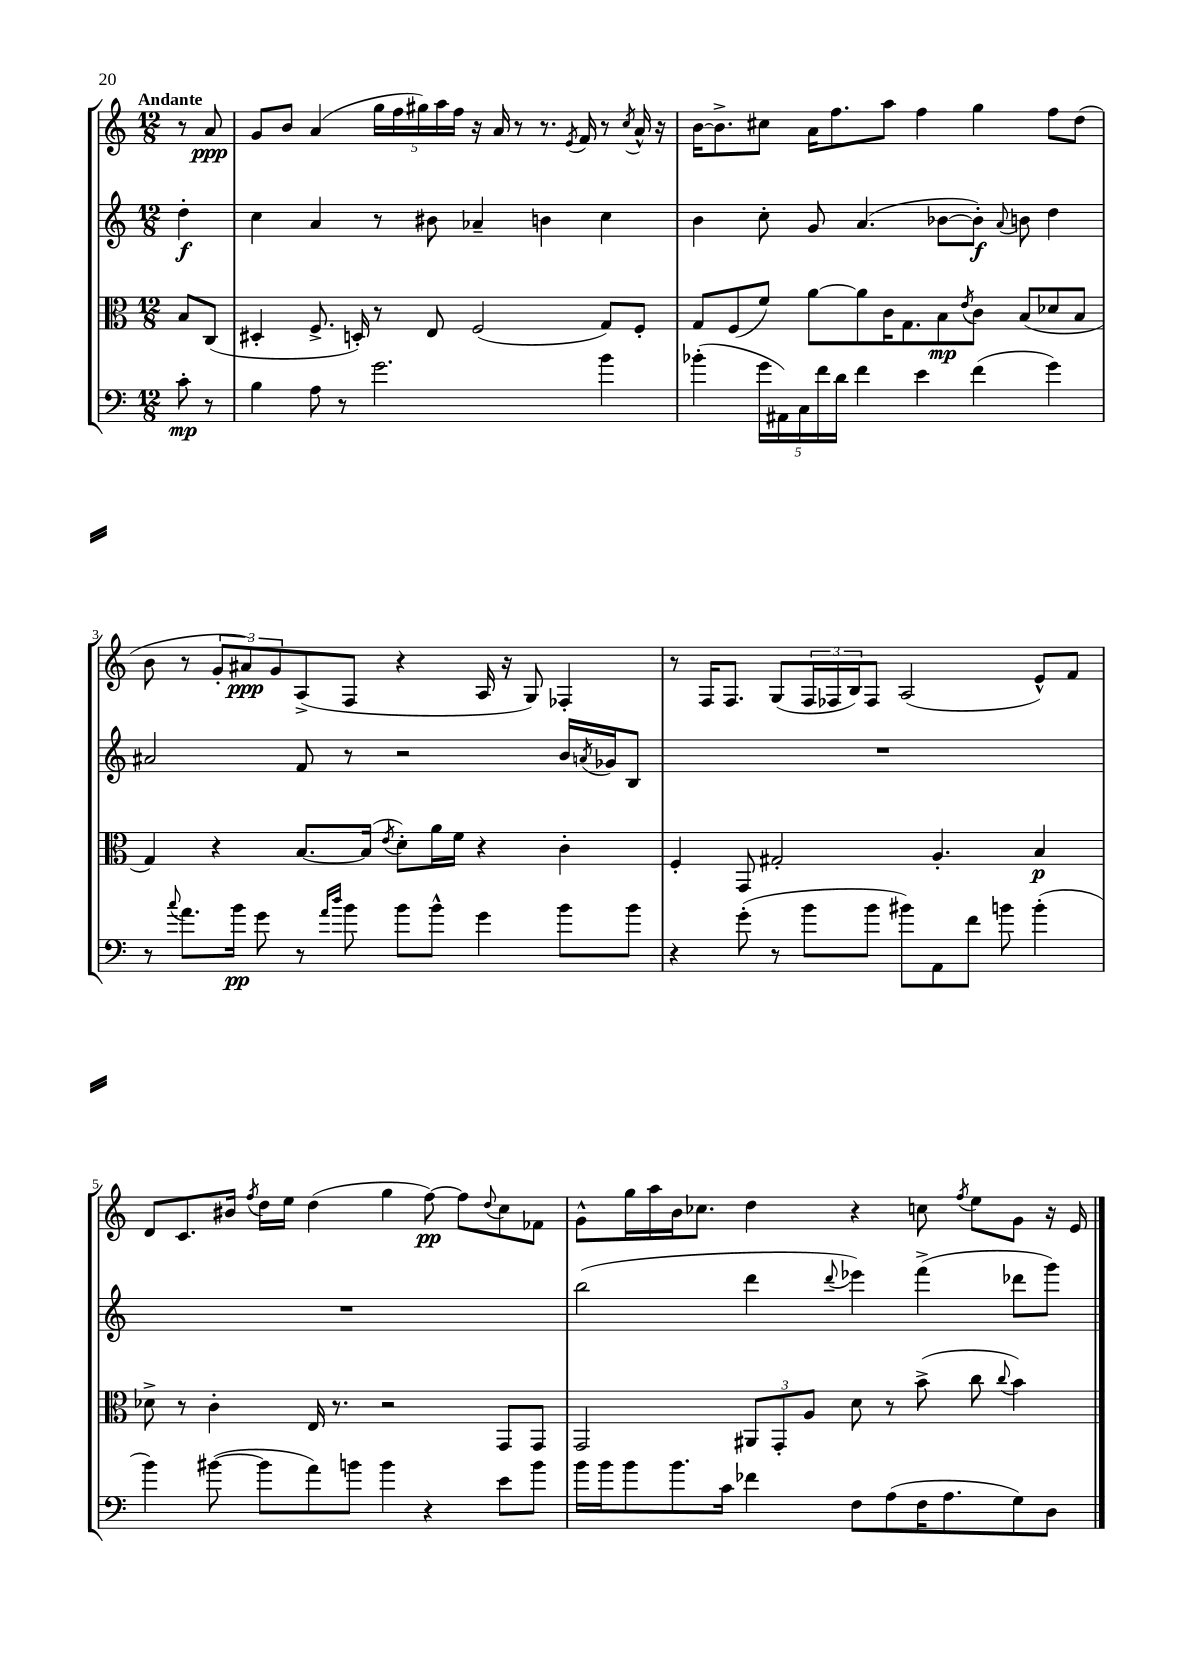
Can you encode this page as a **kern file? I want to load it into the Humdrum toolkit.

**kern	**kern	**kern	**kern
*staff4	*staff3	*staff2	*staff1
*clefF4	*clefC3	*clefG2	*clefG2
*k[]	*k[]	*k[]	*k[]
*M12/8	*M12/8	*M12/8	*M12/8
8c'	8B	4dd'	8r
8r	(8C	.	8a
=	=	=	=
4B	4D#'	4cc	8g
.	.	.	8b
8A	8.F^	4a	(4a
8r	.	.	.
.	16D')	.	.
2.g	8r	8r	20gg
.	.	.	20ff
.	.	.	20gg#)
.	8E	8b#	.
.	.	.	20aa
.	.	.	20ff
.	(2F	4a-~	16r
.	.	.	16a
.	.	.	8r
.	.	4b	8.r
.	.	.	8qe
.	.	.	16f
4b	8G)	4cc	8r
.	.	.	8qcc
.	8F'	.	16a^^
.	.	.	16r
=	=	=	=
(4b-'	8G	4b	[16b
.	.	.	8.b^]
.	(8F	.	.
20g	8f)	8cc'	8cc#
20AA#)	.	.	.
20C	.	.	.
.	[8a	8g	16a
20f	.	.	.
.	.	.	8.ff
20d	.	.	.
4f	8a]	(4.a	.
.	16c	.	8aa
.	8.G	.	.
4e	.	.	4ff
.	8B	[8b-	.
.	8qe	.	.
(4f	8c	8b-'])	4gg
.	.	8qqa	.
.	(8B	8b	.
4g)	8d-	4dd	8ff
.	8B	.	(8dd
=	=	=	=
8r	4G)	2a#	8b
8qqcc	.	.	.
8.a	.	.	8r
.	4r	.	12g'
16b	.	.	.
.	.	.	12a#)
8g	.	.	.
.	.	.	12g
8r	[8.B	8f	(8A^
16qqa	.	.	.
16qqdd	.	.	.
8b	.	8r	8F
.	(16B]	.	.
.	8qe	.	.
8b	8d')	2r	4r
8b^^	16a	.	.
.	16f	.	.
4g	4r	.	16A
.	.	.	16r
.	.	.	8G)
8b	4c'	16b	4F-'
.	.	8qa	.
.	.	16g-	.
8b	.	8B	.
=	=	=	=
4r	4F'	1.r	8r
.	.	.	16F
.	.	.	8.F
(8g'	8GG	.	.
8r	2G#'	.	(8G
8b	.	.	24F
.	.	.	24F-
.	.	.	24B)
8b	.	.	8F-
8b#)	.	.	(2A
8AA	4.A'	.	.
8f	.	.	.
8b	.	.	.
(4b'	4B	.	8e^^)
.	.	.	8f
=	=	=	=
4b)	8d-^	1.r	8d
.	8r	.	8.c
([8b#	4c'	.	.
.	.	.	16b#
.	.	.	8qff
8b#]	.	.	16dd
.	.	.	16ee
8a)	16E	.	(4dd
.	8.r	.	.
8b	.	.	.
4b	2r	.	4gg
4r	.	.	[8ff)
.	.	.	8ff]
.	.	.	8qqdd
8e	8GG	.	8cc
8b	8GG	.	8f-
=	=	=	=
16b	2GG	(2bb	8g^^
16b	.	.	.
8b	.	.	16gg
.	.	.	16aa
8.b	.	.	16b
.	.	.	8.cc-
16c	.	.	.
4f-	12AA#	4ddd	4dd
.	12GG'	.	.
.	12A	.	.
.	.	8qqddd	.
8F	8d	4eee-)	4r
(8A	8r	.	.
16F	(8b^	(4fff^	8cc
8.A	.	.	.
.	.	.	8qff
.	8cc	.	8ee
.	8qqcc	.	.
8G)	4b)	8ddd-	8g
8D	.	8ggg)	16r
.	.	.	16e
==	==	==	==
*-	*-	*-	*-
